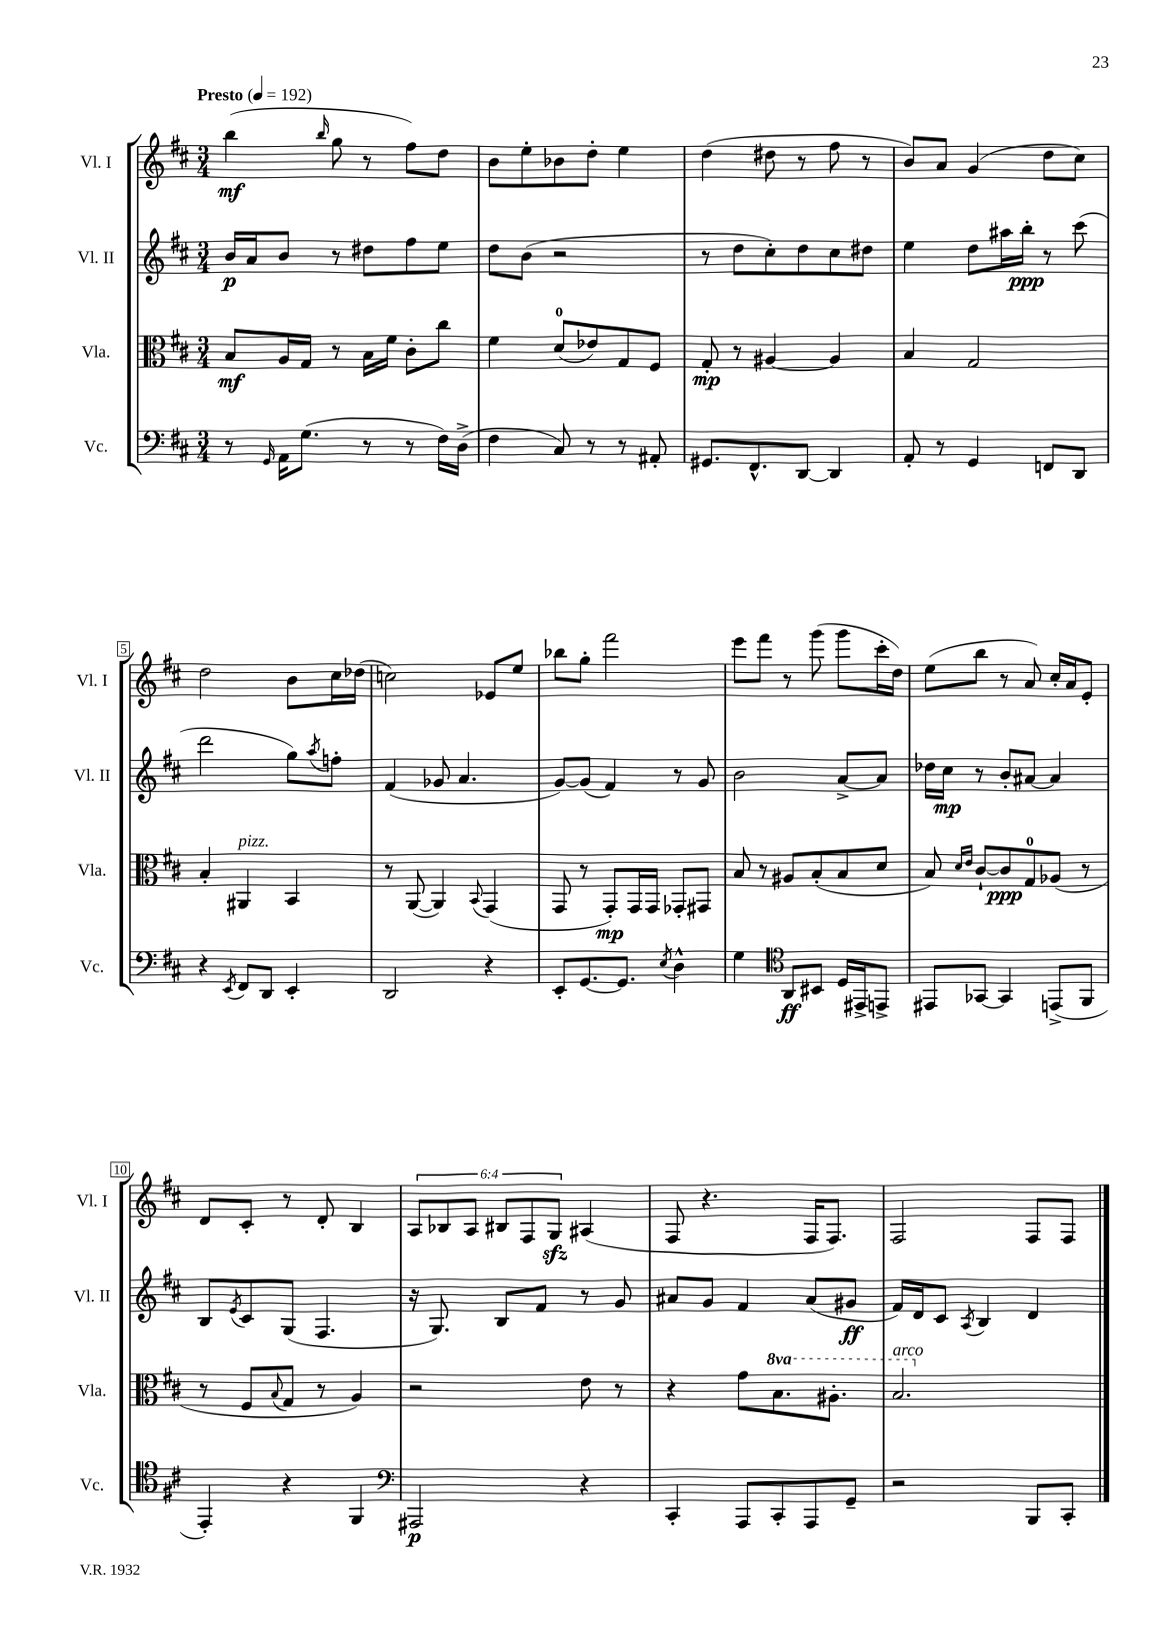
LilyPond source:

<<
\new StaffGroup <<
\new Staff = "s0" \with { instrumentName = "Vl. I" shortInstrumentName = "Vl. I" } {
    \clef treble \key d \major \numericTimeSignature \time 3/4 \override Staff.TupletNumber.text = #tuplet-number::calc-fraction-text \tempo "Presto" 4 = 192
    b''4\mf( \grace { b''16 } g''8 r8 fis''8) d''8 |
    b'8 e''8-. bes'8 d''8-. e''4 |
    d''4( dis''8 r8 fis''8 r8 |
    b'8) a'8 g'4( d''8 cis''8) |
    d''2 b'8 cis''16 des''16( |
    c''2) ees'8 e''8 |
    bes''8 g''8-. fis'''2 |
    e'''8 fis'''8 r8 g'''8( g'''8 cis'''16-. d''16) |
    e''8( b''8 r8 a'8) cis''16-. a'16 e'8-. |
    d'8 cis'8-. r8 d'8-. b4 |
    \tuplet 6/4 { a8 bes8 a8 bis8 fis8 g8\sfz } ais4( |
    fis8 r4. fis16 fis8.) |
    fis2 fis8 fis8 \bar "|." |
}
\new Staff = "s1" \with { instrumentName = "Vl. II" shortInstrumentName = "Vl. II" } {
    \clef treble \key d \major \numericTimeSignature \time 3/4
    b'16\p a'16 b'8 r8 dis''8 fis''8 e''8 |
    d''8 b'8( r2 |
    r8 d''8 cis''8-.) d''8 cis''8 dis''8 |
    e''4 d''8 ais''16 b''16-.\ppp r8 cis'''8( |
    d'''2 g''8) \acciaccatura { a''8 } f''8-. |
    fis'4( ges'8 a'4. |
    g'8~) g'8( fis'4) r8 g'8 |
    b'2 a'8~-> a'8 |
    des''16 cis''16\mp r8 b'8-. ais'8~ ais'4 |
    b8 \acciaccatura { e'8 } cis'8 g8( fis4. |
    r16 g8.) b8 fis'8 r8 g'8 |
    ais'8 g'8 fis'4 ais'8( gis'8\ff |
    fis'16) d'16 cis'8 \acciaccatura { a8 } b4 d'4 \bar "|." |
}
\new Staff = "s2" \with { instrumentName = "Vla." shortInstrumentName = "Vla." } {
    \clef alto \key d \major \numericTimeSignature \time 3/4 \set Staff.ottavationMarkups = #ottavation-simple-ordinals
    b8\mf a16 g16 r8 b16 fis'16 cis'8-. cis''8 |
    fis'4 d'8-0( ees'8) g8 fis8 |
    g8-.\mp r8 ais4~ ais4 |
    b4 g2 |
    b4-. ais,4^\markup { \italic "pizz." } b,4 |
    r8 a,8~( a,4) \appoggiatura { b,8 } g,4( |
    g,8 r8 g,8-.\mp) g,16 g,16 ges,8-. gis,8 |
    b8 r8 ais8 b8-.( b8 d'8 |
    b8) \grace { d'16 e'16 } cis'8~-! cis'8\ppp g8-0 aes8( r8 |
    r8 fis8 \appoggiatura { b8 } g8 r8 a4) |
    r2 e'8 r8 |
    r4 g'8 \ottava #1 b'8. ais'8.-. |
    b'2.^\markup { \italic "arco" } \ottava #0 \bar "|." |
}
\new Staff = "s3" \with { instrumentName = "Vc." shortInstrumentName = "Vc." } {
    \clef bass \key d \major \numericTimeSignature \time 3/4
    r8 \grace { g,16 } a,16 g8.( r8 r8 fis16) d16->( |
    fis4 cis8) r8 r8 ais,8-. |
    gis,8. fis,8.-^ d,8~ d,4 |
    a,8-. r8 g,4 f,8 d,8 |
    r4 \acciaccatura { e,8 } fis,8 d,8 e,4-. |
    d,2 r4 |
    e,8-. g,8.~ g,8. \acciaccatura { e8 } d4-^ |
    g4 \clef tenor a,8\ff bis,8 d16 eis,16-> e,8-> |
    eis,8 ges,8~ ges,4 e,8->( fis,8 |
    e,4-.) r4 fis,4 |
    \clef bass ais,,2\p r4 |
    cis,4-. a,,8 cis,8-. a,,8 g,8-- |
    r2 b,,8 cis,8-. \bar "|." |
}
>>
>>
\layout { \context { \Score \override BarNumber.stencil = #(make-stencil-boxer 0.1 0.3 ly:text-interface::print) } }
